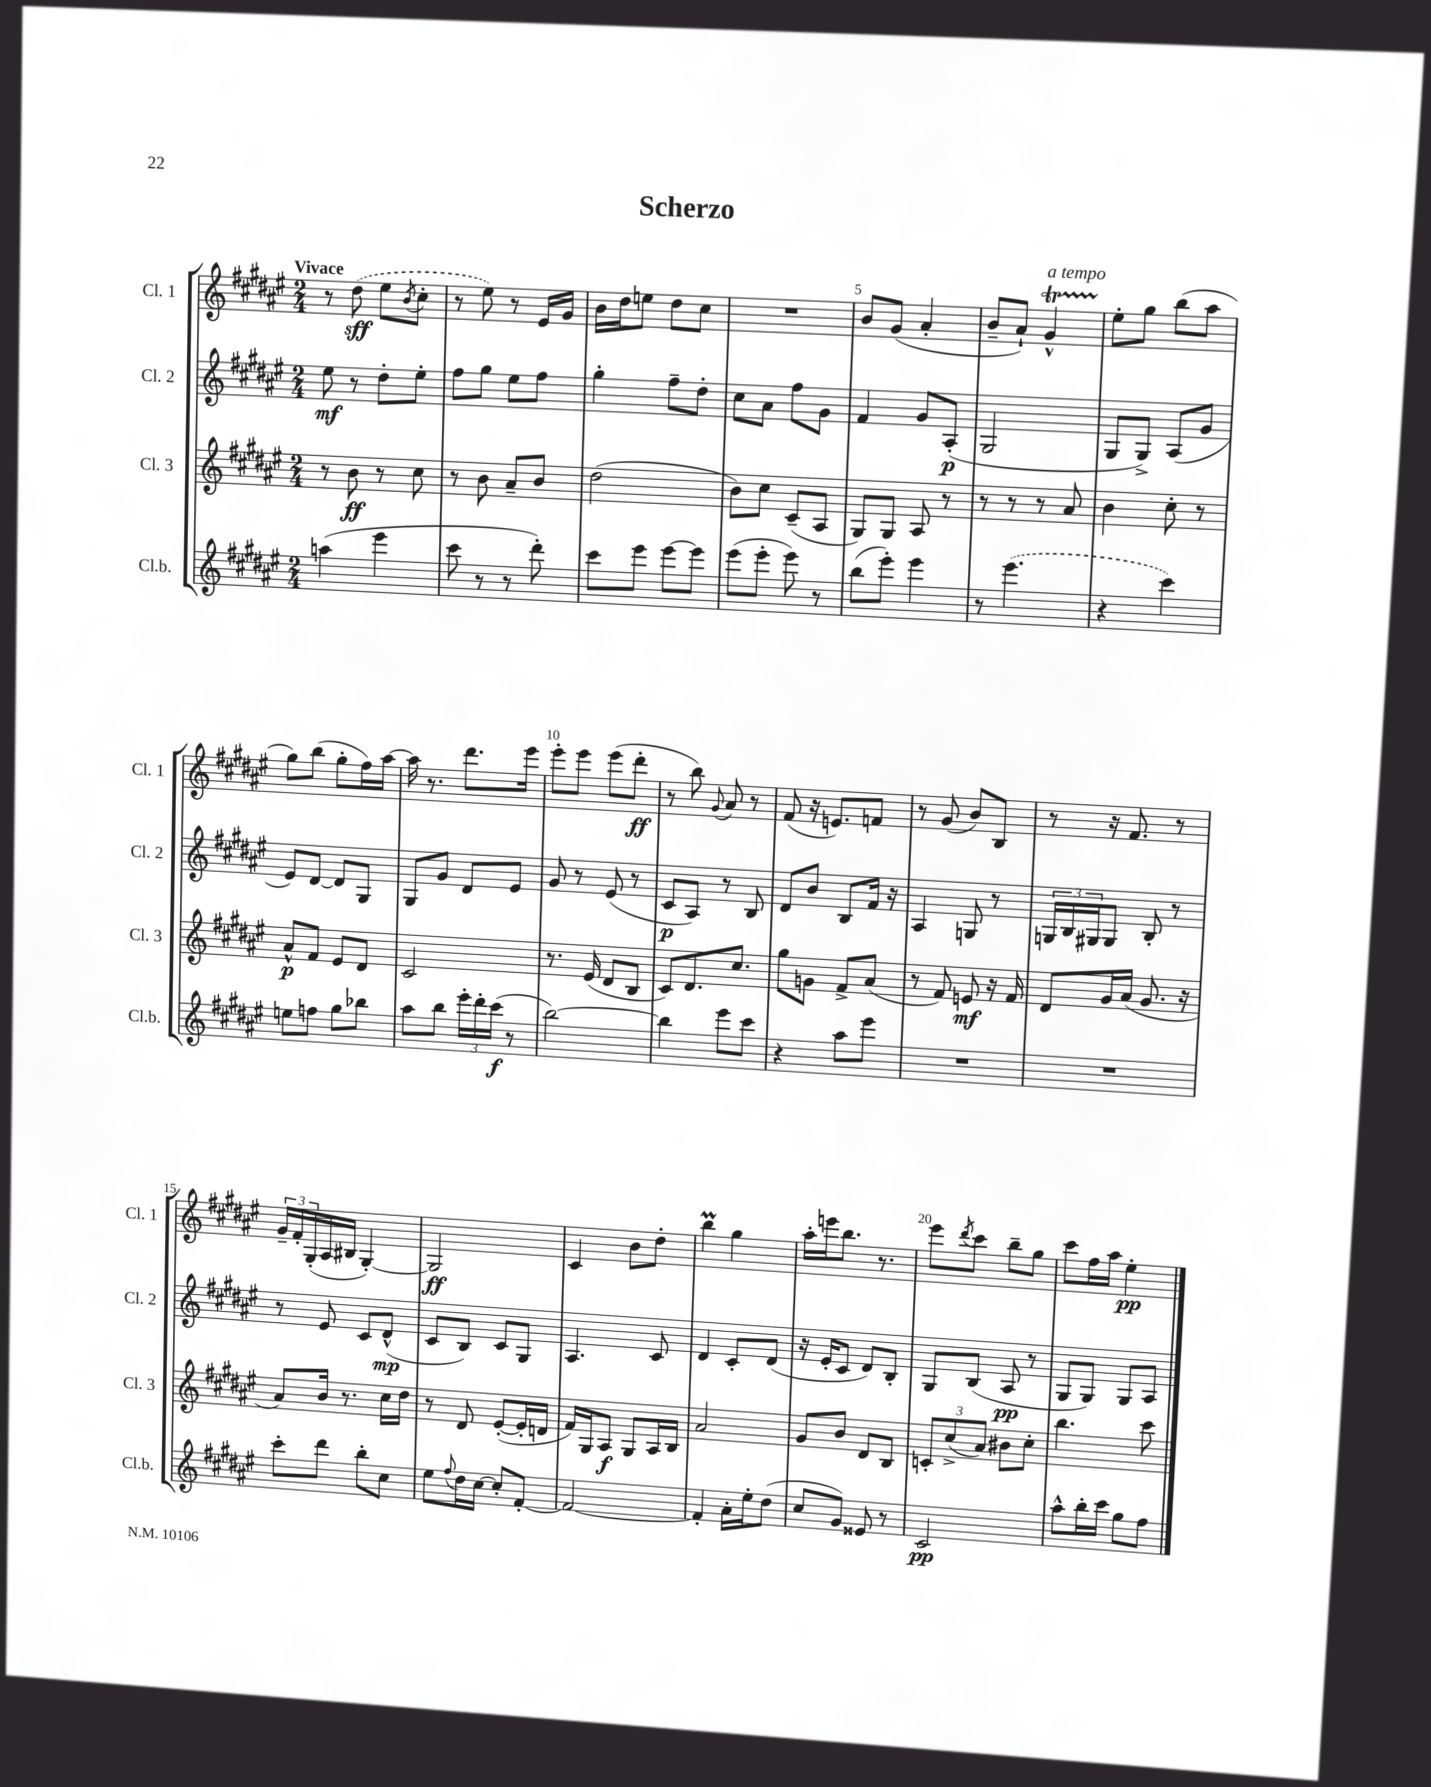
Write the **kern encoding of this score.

**kern	**kern	**kern	**kern
*staff4	*staff3	*staff2	*staff1
*clefG2	*clefG2	*clefG2	*clefG2
*k[f#c#g#d#a#e#]	*k[f#c#g#d#a#e#]	*k[f#c#g#d#a#e#]	*k[f#c#g#d#a#e#]
*M2/4	*M2/4	*M2/4	*M2/4
(4aa	8r	8ee#	8r
.	8b	8r	(8dd#
4eee#	8r	8dd#'	8ee#
.	.	.	8qb
.	8cc#	8ee#'	8cc#'
=	=	=	=
8ccc#	8r	8ff#	8r
8r	8b	8gg#	8ee#)
8r	8a#~	8ee#	8r
8ddd#')	8b	8ff#	16e#
.	.	.	16g#
=	=	=	=
8ccc#	(2dd#	4gg#'	16b
.	.	.	16dd#
8eee#	.	.	8ee
[8eee#	.	8ff#~	8dd#
8eee#]	.	8dd#'	8cc#
=	=	=	=
(8eee#	8b)	8cc#	2r
8eee#'	8cc#	8a#	.
8eee#)	(8c#~	8ff#	.
8r	8A#	8g#	.
=	=	=	=
(8bb	8G#)	4f#	8b
8eee#')	8G#	.	(8g#
4eee#	8A#	8g#	4a#'
.	8r	(8A#'	.
=	=	=	=
8r	8r	2G#	8b~
(4.eee#	8r	.	8a#`)
.	8r	.	4g#^^
.	8a#	.	.
=	=	=	=
4r	4b	8G#	8ee#'
.	.	8G#^)	8gg#
4ccc#)	8cc#'	(8A#	(8bb
.	8r	8g#	8aa#
=	=	=	=
8ee	8a#^^	8e#)	8gg#)
8ff	8f#	[8d#	(8bb
8gg#	8e#	8d#]	8gg#'
8bb-	8d#	8G#	16ff#)
.	.	.	[16aa#
=	=	=	=
8aa#	2c#	8G#	16aa#]
.	.	.	8.r
8bb	.	8g#	.
24eee#'	.	8d#	8.ddd#
24ddd#'	.	.	.
(24ccc#	.	.	.
8r	.	8e#	.
.	.	.	16eee#
=	=	=	=
[2bb)	8.r	8g#	8eee#'
.	.	8r	8eee#
.	(16e#	.	.
.	8d#	(8e#	(8eee#
.	8B	8r	8ddd#'
=	=	=	=
4bb]	8c#)	8c#	8r
.	8.d#	8A#)	8bb)
.	.	.	8qqg#
8eee#	.	8r	8a#
.	8.cc#	.	.
8ccc#	.	8B	8r
=	=	=	=
4r	8gg#	8d#	(8f#
.	8g	8b	16r
.	.	.	8.e)
8aa#	8f#^	8B	.
8eee#	(8a#	16f#	8f
.	.	16r	.
=	=	=	=
2r	8r	4A#	8r
.	8f#)	.	(8g#
.	8e	8G	8b)
.	16r	8r	8B
.	16f#	.	.
=	=	=	=
2r	8d#	24G	8r
.	.	24B	.
.	.	24G#	.
.	16g#	8G#	16r
.	(16a#	.	8.f#
.	8.g#	8B'	.
.	.	8r	8r
.	16r	.	.
=	=	=	=
8ccc#'	8a#)	8r	24g#~
.	.	.	24f#'
.	.	.	(24G#'
8ddd#	16b	8e#	16A#
.	8.r	.	16B#
8bb'	.	8c#	[4G#')
8cc#	16cc#	(8d#^^	.
.	16dd#	.	.
=	=	=	=
8ee#	8r	8c#	2G#]
8qqff#	.	.	.
16dd#	8d#	8B)	.
[16cc#	.	.	.
8cc#']	([8e#'	8c#	.
[8f#'	16e#']	8G#	.
.	16d	.	.
=	=	=	=
2f#_	16f#)	4.A#	4c#
.	16G#	.	.
.	8A#	.	.
.	8G#	.	8b
.	16A#	8c#	8dd#'
.	16B	.	.
=	=	=	=
4f#']	2a#	4d#	4bb
16a#'	.	8c#'	4gg#
16ee#'	.	.	.
(8dd#	.	(8d#	.
=	=	=	=
8cc#	8g#	16r	16aa#'
.	.	16e#'	16eee
8g#)	8b	8c#	8.bb
8e##	8d#	8d#)	.
.	.	.	8.r
8r	8B	8B'	.
=	=	=	=
2c#	12c'	8G#	8eee#
.	(12cc#^	.	.
.	.	.	8qddd#
.	.	(8B	8ccc#
.	12a#)	.	.
.	8b#	8A#	8bb~
.	8cc#'	8r	8gg#
=	=	=	=
8aa#^^	4.bb	8G#	8ccc#
16bb'	.	8G#)	16ff#
16ccc#	.	.	16aa#
8gg#	.	8G#	4ee#'
8ff#	8ccc#	8A#	.
==	==	==	==
*-	*-	*-	*-
